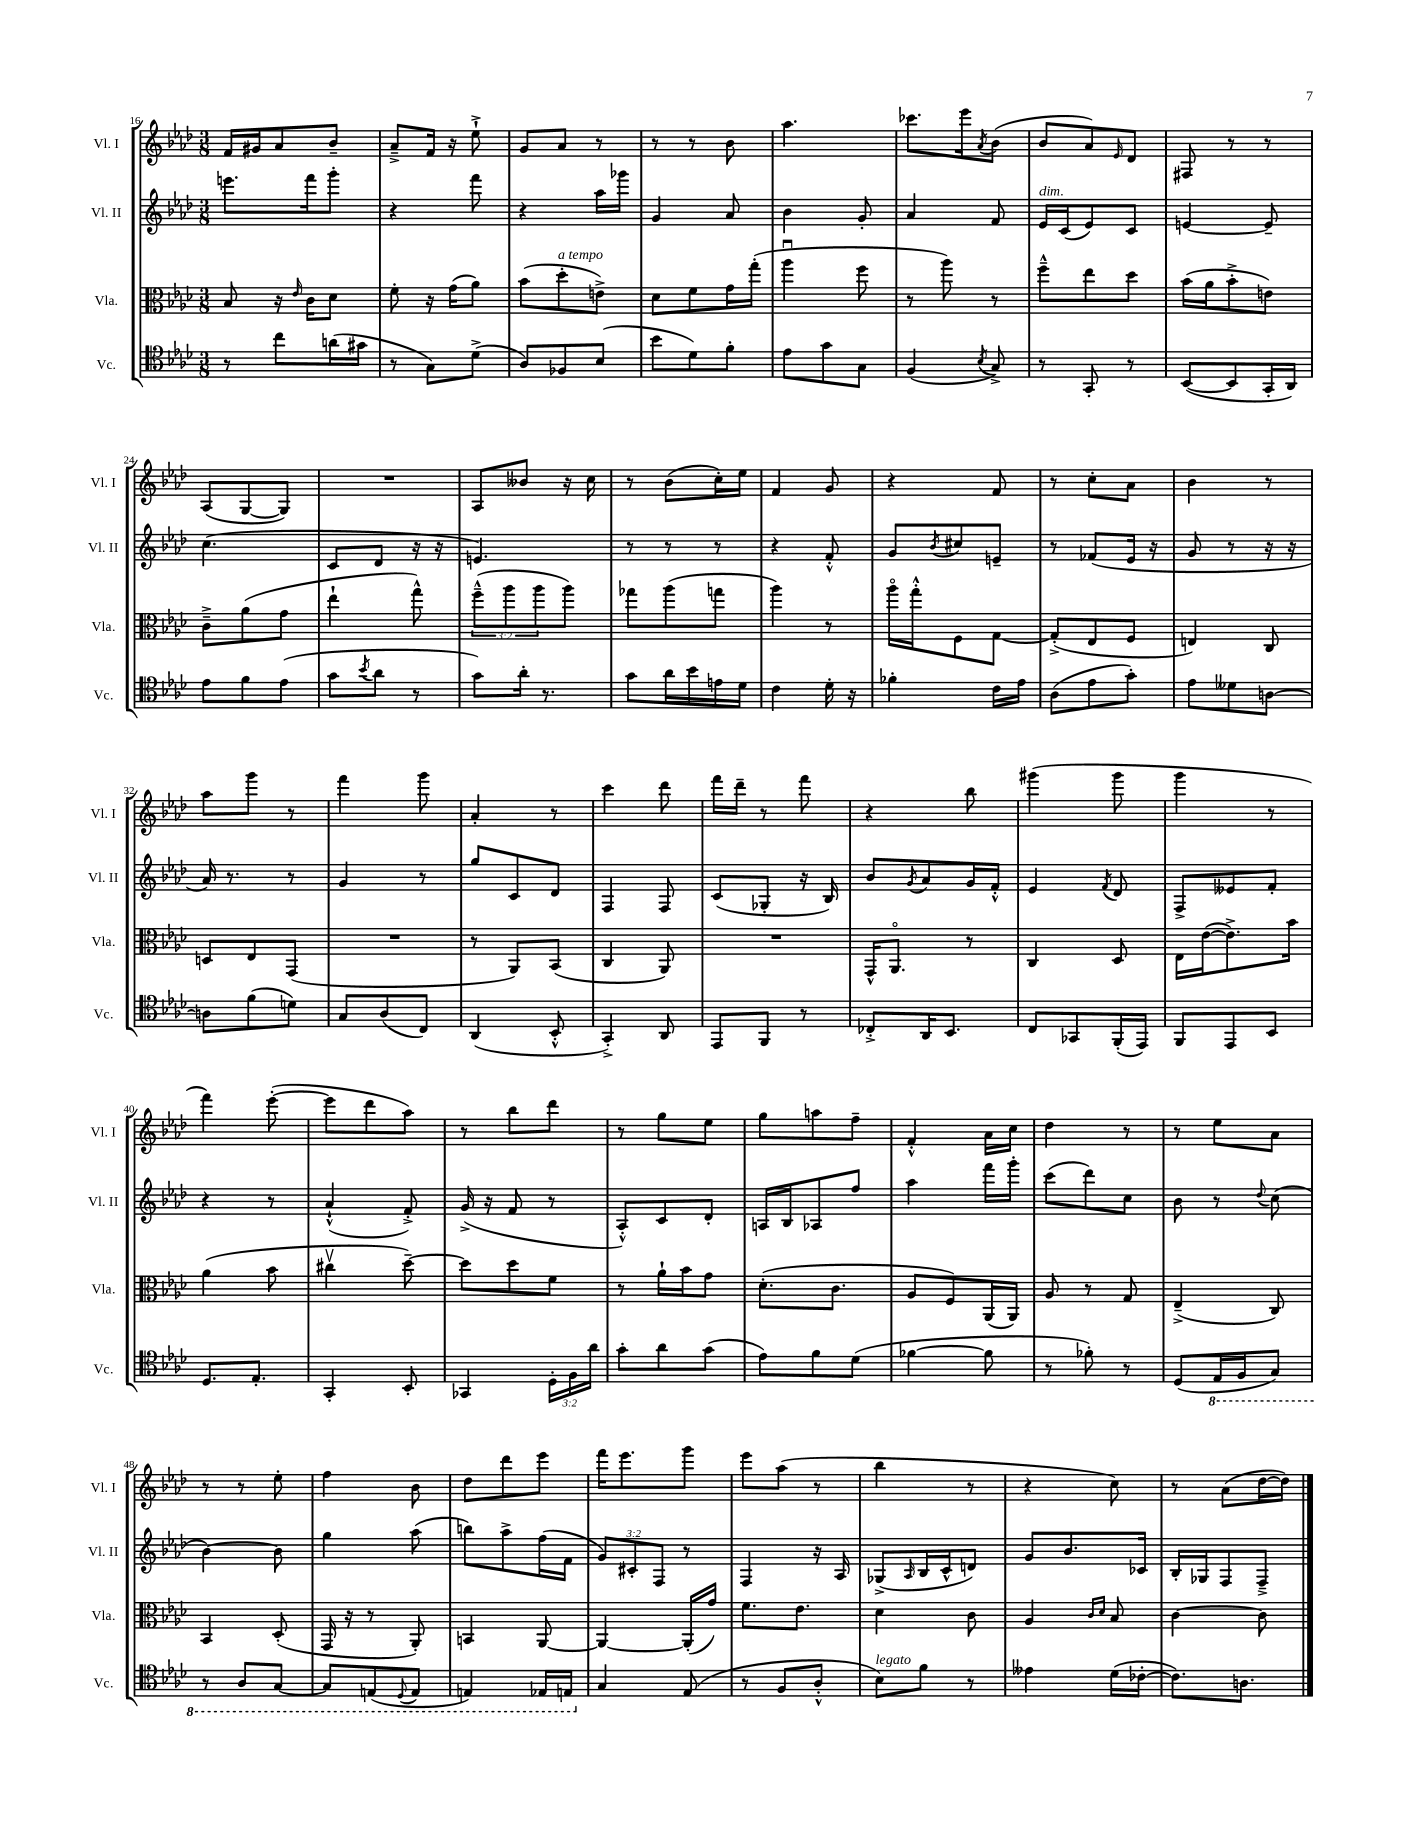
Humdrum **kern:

**kern	**kern	**kern	**kern
*part4	*part3	*part2	*part1
*staff4	*staff3	*staff2	*staff1
*I"Vc.	*I"Vla.	*I"Vl. II	*I"Vl. I
*I'Vc.	*I'Vla.	*I'Vl. II	*I'Vl. I
*clefC4	*clefC3	*clefG2	*clefG2
*k[b-e-a-d-]	*k[b-e-a-d-]	*k[b-e-a-d-]	*k[b-e-a-d-]
*M3/8	*M3/8	*M3/8	*M3/8
=16	=16	=16	=16
8r	8B-/	8.eeen\L	16f/LL
.	.	.	16g#X/J
8cc\L	16r	.	8a-/
.	16qqe-/	.	.
.	16c\KL	16fff\k	.
(16an\L	8d-\J	8ggg'\J	8b-~/J
16g#X\JJ	.	.	.
=17	=17	=17	=17
8r	8f'\	4r	8a-~^/L
8G\L)	16r	.	16f/Jk
.	(16g\KL	.	16r
(8d-^\J	8a-\J)	8fff\	8ee-`^\
=18	=18	=18	=18
8A-/L)	(8b-\L	4r	8g/L
!	!LO:TX:a:i:t=a tempo	!	!
8F-X/	8dd-'\	.	8a-/J
(8B-/J	8en^\J)	16aa-\LL	8r
.	.	16ggg-X\JJ	.
=19	=19	=19	=19
8b-\L	8d-\L	4g/	8r
8d-\)	8f\	.	8r
8f'\J	16g\L	8a-/	8b-\
.	(16gg'\JJ	.	.
=20	=20	=20	=20
8e-\L	4aa-u\	4b-\	4.aa-\
8g\	.	.	.
8G\J	8ff\	8g'/	.
=21	=21	=21	=21
(4F/	8r	4a-/	8.ccc-X\L
.	8aa-\)	.	.
.	.	.	16eee-\k
8qB-/	.	.	8qa-/
8G^/)	8r	8f/	(8b-\J
=22	=22	=22	=22
!	!	!LO:TX:a:i:t=dim.	!
8r	8ff~^^\L	16e-/LL	8b-/L
.	.	(16c/J	.
8GG'/	8ee-\	8e-/)	8a-/)
.	.	.	16qqe-/
8r	8dd-\J	8c/J	8d-/J
=23	=23	=23	=23
([8BB-/L	(16b-\LL	[4en/	8F#X/
.	16a-\J	.	.
8BB-/]	8b-'^\	.	8r
16GG'/L	8en\J)	8e~/]	8r
16AA-/JJ)	.	.	.
!!LO:LB:g=z
=24	=24	=24	=24
8e-\L	8c~^\L	(4.cc\	(8A-/L
8f\	(8a-\	.	[8G/
(8e-\J	8g\J	.	8G/J])
=25	=25	=25	=25
8g\L	4ee-`\	8c/L	4.r
8qb-/	.	.	.
8a-\J	.	8d-/J	.
8r	8gg^^\)	16r	.
.	.	16r	.
=26	=26	=26	=26
8g\L)	(12ff~^^\L	4.en/)	8A-/L
.	12aa-\	.	.
16a-'\Jk	.	.	8b--X/J
.	12aa-\	.	.
8.r	.	.	.
.	8aa-\J)	.	16r
.	.	.	16cc\
=27	=27	=27	=27
8g\L	8gg-X\L	8r	8r
16a-\L	(8aa-\	8r	(8b-\L
16b-\	.	.	.
16en\	8ggn\J	8r	16cc'\L)
16d-\JJ	.	.	16ee-\JJ
=28	=28	=28	=28
4c\	4aa-\)	4r	4f/
16d-'\	8r	8f'^^/	8g/
16r	.	.	.
=29	=29	=29	=29
4f-X'\	16aa-\LL	8g/L	4r
.	16gg'^^\J	.	.
.	.	8qb-/	.
.	8F\	8cc#X/	.
16c\LL	[8G\J	8en~/J	8f/
16e-\JJ	.	.	.
=30	=30	=30	=30
(8A-\L	(8G'^/L]	8r	8r
8e-\	8E-/	(8f-X/L	8cc'\L
8g'\J)	8F/J	16e-/Jk	8a-\J
.	.	16r	.
=31	=31	=31	=31
8e-\L	4En/)	8g/	4b-\
8d--X\	.	8r	.
[8An\J	8C/	16r	8r
.	.	16r	.
!!LO:LB:g=z
=32	=32	=32	=32
8An\L]	8Dn/L	16a-/)	8aa-\L
.	.	8.r	.
(8f\	8E-/	.	8ggg\J
8dn\J)	(8GG/J	8r	8r
=33	=33	=33	=33
8G/L	4.r	4g/	4fff\
(8A-/	.	.	.
8C/J)	.	8r	8ggg\
=34	=34	=34	=34
(4AA-/	8r	8gg/L	4a-'/
.	8AA-/L)	8c/	.
8BB-'^^/	(8BB-/J	8d-/J	8r
=35	=35	=35	=35
4GG'^/)	4C/	4F/	4ccc\
8AA-/	8AA-/)	8F/	8ddd-\
=36	=36	=36	=36
8EE-/L	4.r	(8c/L	16fff\LL
.	.	.	16ddd-~\JJ
8FF/J	.	8G-X'/J	8r
8r	.	16r	8fff\
.	.	16B-/)	.
=37	=37	=37	=37
8C-X'^/L	16GG^^/KL	8b-/L	4r
.	8.AA-/J	.	.
.	.	8qg/	.
16AA-/K	.	8a-/	.
8.BB-/J	.	.	.
.	8r	16g/L	8bb-\
.	.	16f'^^/JJ	.
=38	=38	=38	=38
8C/L	4C/	4e-/	(4ggg#X\
8GG-X/	.	.	.
.	.	8qf/	.
(16FF'/L	8D-/	8d-/	8ggg#\
16EE-/JJ)	.	.	.
=39	=39	=39	=39
8FF/L	16E-\LL	8F^/L	4ggg\
.	([16e-\J	.	.
8EE-/	8.e-^\])	8e--X/	.
8BB-/J	.	8f'/J	8r
.	16b-\Jk	.	.
!!LO:LB:g=z
=40	=40	=40	=40
8.D-/L	(4a-\	4r	4fff\)
8.E-'/J	.	.	.
.	8b-\	8r	([8eee-'\
=41	=41	=41	=41
4GG'/	4cc#Xv\	(4a-`^^/	8eee-\L]
.	.	.	8ddd-\
8BB-'/	[8dd-~\)	8f'^/)	8aa-\J)
=42	=42	=42	=42
4GG-X/	8dd-\L]	(16g^/	8r
.	.	16r	.
.	8dd-\	8f/	8bb-\L
24D-'\LL	8f\J	8r	8ddd-\J
24F\	.	.	.
24a-\JJ	.	.	.
=43	=43	=43	=43
8g'\L	8r	8A-'^^/L)	8r
8a-\	16a-`\LL	8c/	8gg\L
.	16b-\J	.	.
(8g\J	8g\J	8d-'/J	8ee-\J
=44	=44	=44	=44
8e-\L)	(8.d-'\L	16An/LL	8gg\L
.	.	16B-/J	.
8f\	.	8A-X/	8aan\
.	8.c\J	.	.
(8d-\J	.	8ff/J	8ff~\J
=45	=45	=45	=45
[4f-X\	8A-/L	4aa-\	4f'^^/
.	8F/)	.	.
8f-\]	(16AA-/L	16fff\LL	16a-\LL
.	16AA-/JJ)	16ggg'\JJ	16cc\JJ
=46	=46	=46	=46
8r	8A-/	(8ccc\L	4dd-\
8f-X'\)	8r	8ddd-\)	.
8r	8G/	8cc\J	8r
=47	=47	=47	=47
(8D-/L	(4E-~^/	8b-\	8r
*8ba	*	*	*
16EE-/L	.	8r	8ee-\L
16FF/J	.	.	.
.	.	8qqdd-/	.
8GG/J)	8C/)	(8cc\	8a-\J
!!LO:LB:g=z
=48	=48	=48	=48
8r	4BB-/	[4b-\)	8r
8AA-/L	.	.	8r
[8GG/J	(8D-'/	8b-\]	8ee-'\
=49	=49	=49	=49
8GG/L]	16GG/	4gg\	4ff\
.	16r	.	.
(8EEn/	8r	.	.
8qqDD-/	.	.	.
8EE/J	8AA-'/)	(8aa-\	8b-\
=50	=50	=50	=50
4EEn/)	4BBn/	8bbn\L)	8dd-\L
.	.	8aa-^\	8ddd-\
16EE-X/LL	[8AA-/	(16ff\L	8eee-\J
16EEn/JJ	.	16f\JJ	.
=51	=51	=51	=51
*X8ba	*	*	*
4G/	4AA-/_	12g/L)	16fff\KL
.	.	.	8.eee-\
.	.	12c#X'/	.
.	.	12F/J	.
(8E-/	(16AA-'/LL]	8r	8ggg\J
.	16g/JJ)	.	.
=52	=52	=52	=52
8r	8.f\L	4F/	8eee-\L
8F/L	.	.	(8aa-\J
.	8.e-\J	.	.
8A-'^^/J	.	16r	8r
.	.	16A-/	.
=53	=53	=53	=53
!LO:TX:a:i:t=legato	!	!	!
8B-\L)	4d-\	(8G-X^/L	4bb-\
.	.	16qqA-/	.
8f\J	.	16B-/L	.
.	.	16c^^/J	.
8r	8c\	8dn/J)	8r
=54	=54	=54	=54
4e--X\	4A-/	8g/L	4r
.	.	8.b-/	.
.	16qqc/LL	.	.
.	16qqd-/JJ	.	.
(16d-\LL	8B-/	.	8cc\)
[16c-X'\JJ	.	16c-X/Jk	.
=55	=55	=55	=55
8.c-\L])	[4c\	16B-'/LL	8r
.	.	16G-X/J	.
.	.	8F/	(8a-\L
8.An\J	.	.	.
.	8c\]	8F~^/J	[16dd-\L
.	.	.	16dd-\JJ])
==	==	==	==
*-	*-	*-	*-
